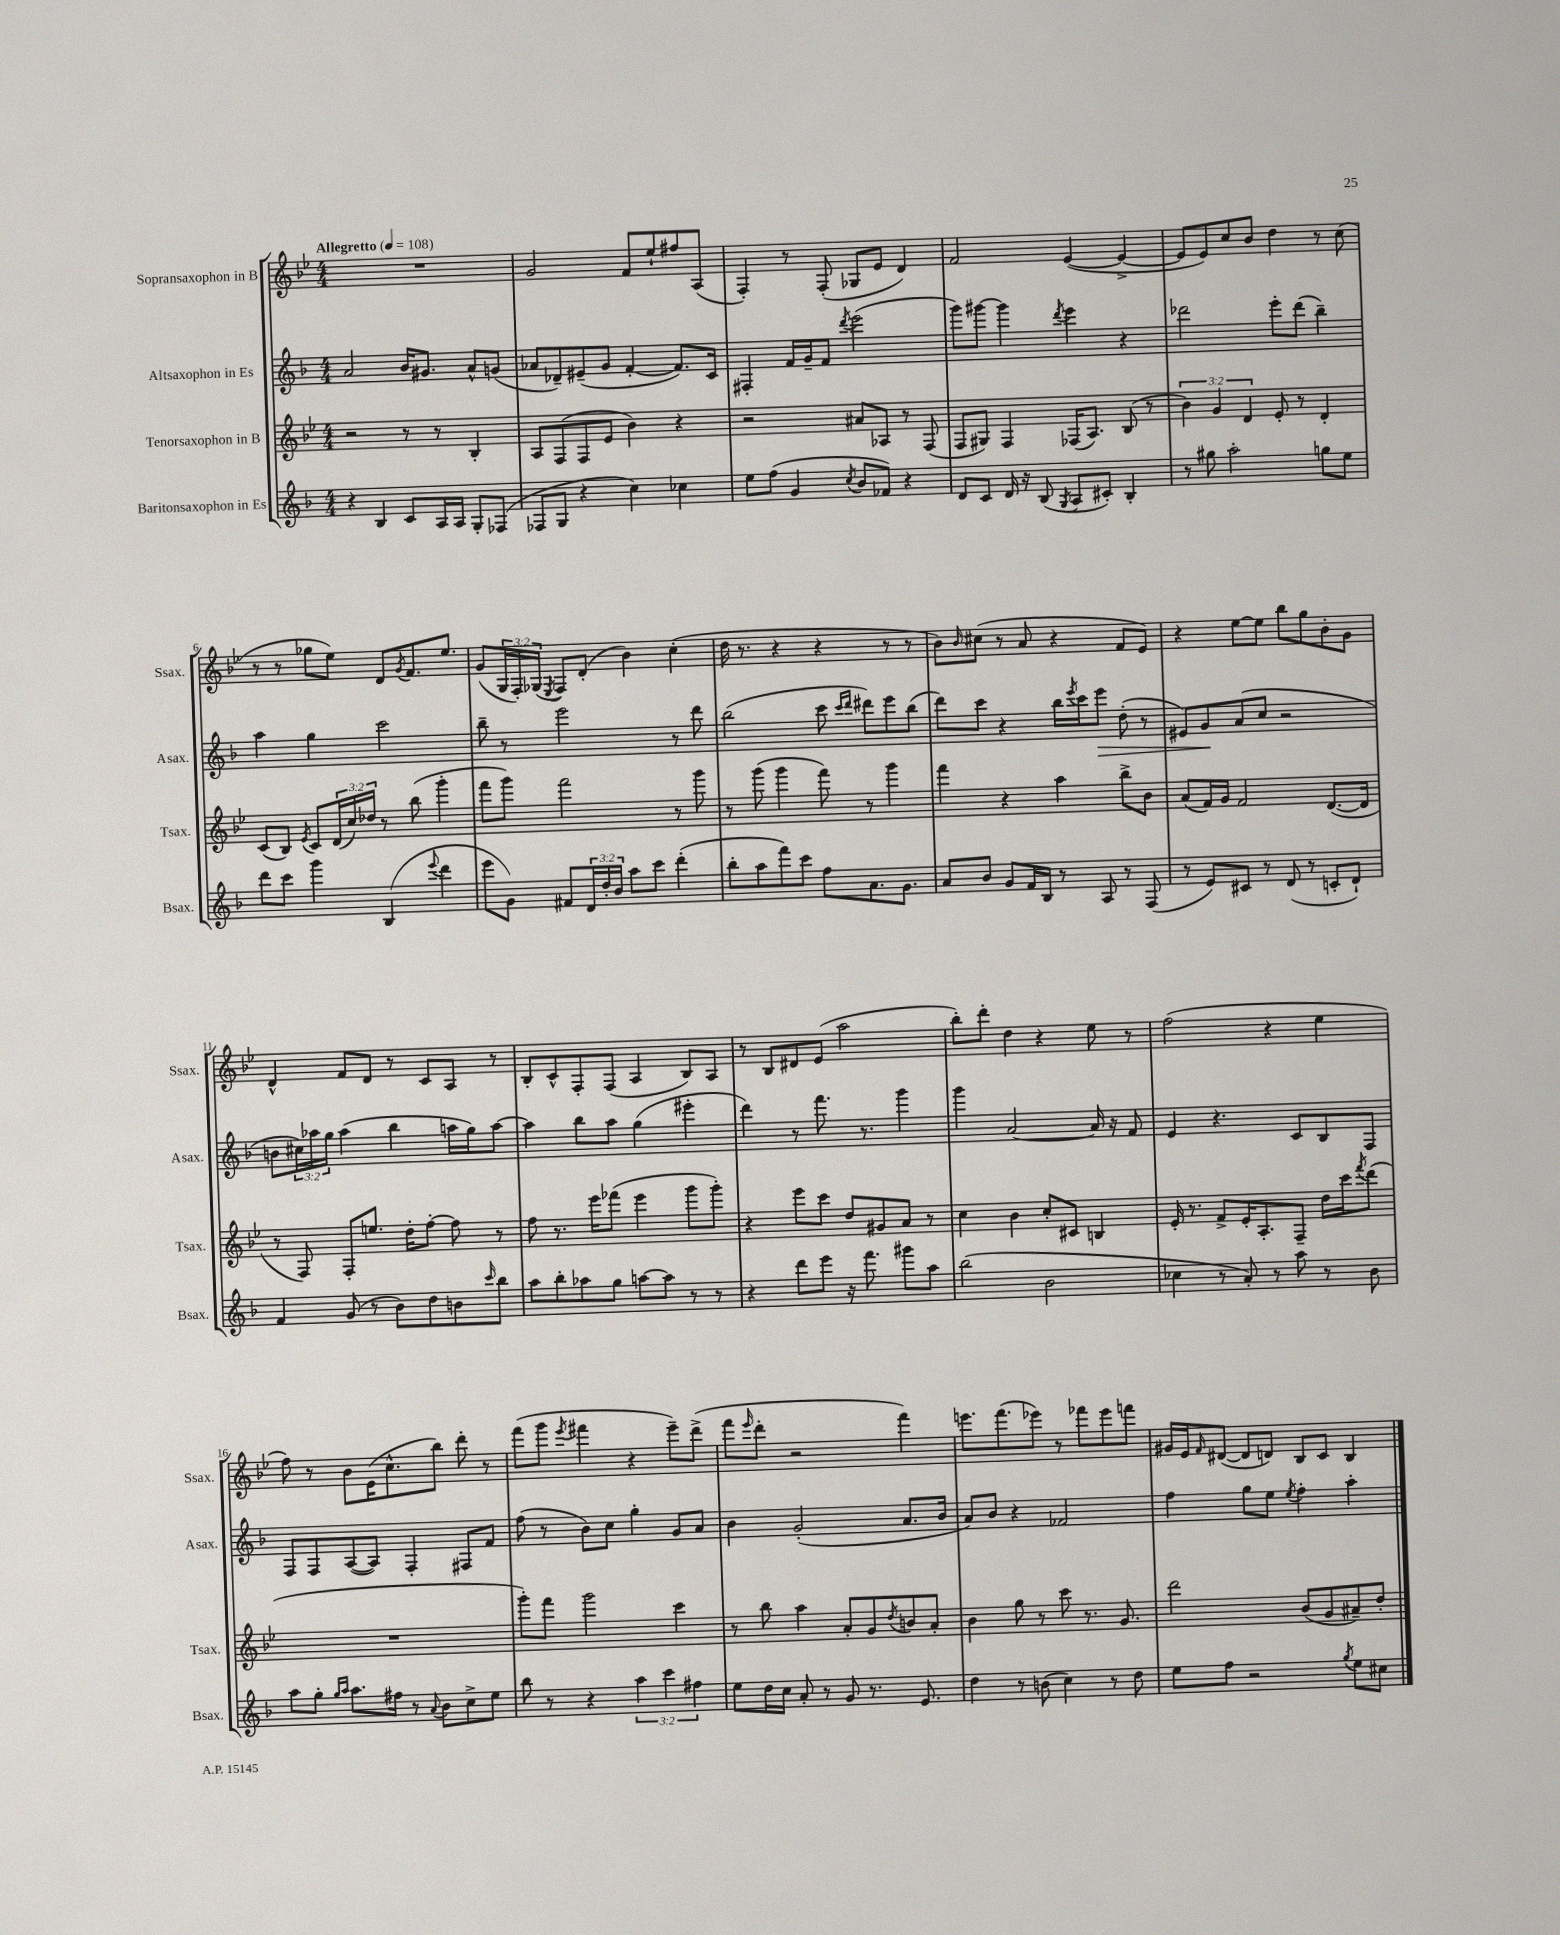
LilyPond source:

<<
\new StaffGroup <<
\new Staff = "s0" \with { instrumentName = "Sopransaxophon in B" shortInstrumentName = "Ssax." } {
    \clef treble \key bes \major \numericTimeSignature \time 4/4 \override Staff.TupletNumber.text = #tuplet-number::calc-fraction-text \tempo "Allegretto" 4 = 108
    R1 |
    g'2 f'8 ees''8-! fis''8 a8( |
    f4-.) r8 f8-.( ges8 ees'8 d'4) |
    f'2 ees'4~( ees'4~-> |
    ees'8 ees'8) c''8 bes'8 d''4 r8 c''8( |
    r8 r8 ges''8 ees''8) d'8 \acciaccatura { g'8 } f'8. ees''8. |
    g'8( \tuplet 3/2 { g16 f16-.) ges16( } \acciaccatura { ees8 } f8) d'8-.( bes'4) c''4-.( |
    d''16 r8. r4 r4 r8 r8 |
    bes'8) \grace { bes'16 } cis''8( r8 a'8 r4 f'8 ees'8) |
    r4 ees''8~ ees''8 bes''8 g''8 bes'8-. g'8 |
    d'4-^ f'8 d'8 r8 c'8 a8 r8 |
    bes8-. c'8-^ f8-. f8( a4 bes8) a8 |
    r8 bes8 dis'8 ees'8( a''2 |
    bes''8-.) d'''8-. d''4 r4 ees''8 r8 |
    f''2( r4 ees''4 |
    f''8) r8 bes'8 ees'16( c''8.-^ bes''8) d'''8-. r8 |
    f'''8( g'''8 \acciaccatura { ees'''8 } fis'''4 r4 ees'''8--) d'''8->( |
    f'''8 \grace { ees'''16 } d'''8-. r2 f'''4) |
    e'''8. f'''8.( ees'''8) r8 fes'''8 ees'''8 f'''8 |
    gis'16 ees'16 \grace { f'16 } dis'8~( dis'8 d'8) bes8 c'8 bes4 \bar "|." |
}
\new Staff = "s1" \with { instrumentName = "Altsaxophon in Es" shortInstrumentName = "Asax." } {
    \clef treble \key f \major \numericTimeSignature \time 4/4 \override Staff.TupletNumber.text = #tuplet-number::calc-fraction-text
    a'2 bes'16 gis'8. a'8-^ g'8( |
    aes'8 des'8--) eis'8--( g'8 f'4~-. f'8.) c'16 |
    fis4-. f'16 g'16-- f'8 \acciaccatura { d'''8 } e'''2( |
    g'''8) gis'''8~ gis'''4 \acciaccatura { d'''8 } e'''4 r4 |
    des'''2 e'''8-. des'''8( bes''4--) |
    a''4 g''4 c'''2 |
    bes''8-- r8 e'''2 r8 d'''8 |
    bes''2( c'''8 \grace { c'''16 d'''16 } dis'''8) e'''8 bes''8( |
    d'''8) c'''8 r4 bes''16 \acciaccatura { e'''8 } c'''16 e'''8\> d''8-.( r8 |
    eis'8) g'8\! a'8( c''8 r2 |
    b'8 \tuplet 3/2 { cis''16) aes''16 g''16 } aes''4( bes''4 a''16 g''16) a''8~ |
    a''4 bes''8 a''8 g''4( eis'''4-. |
    d'''4) r8 f'''8. r8. g'''4 |
    g'''4 a'2~ a'16 r16 f'8 |
    e'4 r4. c'8 bes8 f8 |
    f8 f8 a8~( a8) f4-. fis8 f'8 |
    f''8( r8 bes'8) c''8 g''4-. g'8 a'8 |
    bes'4 g'2-.( a'8. bes'16 |
    a'8) bes'8 r4 fes'2 |
    f''4 g''8 e''8 \acciaccatura { e''8 } f''4-. a''4-. \bar "|." |
}
\new Staff = "s2" \with { instrumentName = "Tenorsaxophon in B" shortInstrumentName = "Tsax." } {
    \clef treble \key bes \major \numericTimeSignature \time 4/4 \override Staff.TupletNumber.text = #tuplet-number::calc-fraction-text
    r2 r8 r8 bes4-. |
    a8 f8( f8 ees'8 bes'4) r4 |
    r2 ais'8 aes8 r8 f8( |
    f8 gis8) f4 fes16( a8.) bes8( r8 |
    \tuplet 3/2 { bes'4) g'4 d'4 } ees'8-. r8 d'4-. |
    c'8( bes8) \acciaccatura { ees'8 } c'8 \tuplet 3/2 { d'16( c''16) des''16 } r8 bes''8( g'''4-. |
    f'''8 g'''8) f'''2 r8 g'''8 |
    r8 g'''8( g'''4 f'''8) r8 g'''4 |
    f'''4 r4 a''4 bes''8-> bes'8 |
    a'8( f'16) g'16 f'2 d'8.~( d'16 |
    r8 f8) f8-. e''8. d''16-. f''8~-. f''8 r8 |
    f''8 r8. ees'''16 fes'''8( ees'''4 g'''8 g'''8-.) |
    r4 ees'''8 c'''8 d''8 gis'8 a'8 r8 |
    c''4 bes'4 c''8-. cis'8 b4 |
    ees'16-. r8. f'8-> ees'16-. a8.-. f8-- d''16 c'''16 \acciaccatura { f'''8 } d'''8( |
    R1 |
    g'''8-.) f'''8 g'''2 c'''4 |
    r8 bes''8 a''4 a'8-. g'8 \acciaccatura { d''8 } b'8 a'8-. |
    bes'4 g''8 r8 c'''8 r8. g'8. |
    d'''2 bes'8( g'8 ais'8--) d''8-. \bar "|." |
}
\new Staff = "s3" \with { instrumentName = "Baritonsaxophon in Es" shortInstrumentName = "Bsax." } {
    \clef treble \key f \major \numericTimeSignature \time 4/4 \override Staff.TupletNumber.text = #tuplet-number::calc-fraction-text
    r4 bes4 c'8 a16 a16 g8-. fes8( |
    fes8 g8 r4 c''4) ces''4 |
    e''8 f''8( g'4 \acciaccatura { c''8 } bes'8 fes'8) r4 |
    d'8 c'8 d'16 r16 bes8( \acciaccatura { g8 } a8 cis'8-.) bes4-. |
    r8 gis''8 a''2-. g''8 e''8 |
    d'''8 c'''8 g'''4 bes4( \appoggiatura { e'''8 } d'''4 |
    e'''8 g'8) fis'8 \tuplet 3/2 { d'16 d''16-. bes'16 } a''8 c'''8 d'''4-.( |
    bes''8-. a''8 f'''8) c'''8 f''8 a'8. g'8. |
    a'8 bes'8 g'8 f'16 bes16 r8 a8 r8 f8( |
    r8 e'8) cis'8 r8 d'8( r8 c'8-. d'8-!) |
    f'4 g'8( r8 bes'8) d''8 b'8 \grace { c'''16 } bes''8 |
    a''8 bes''8-. aes''8 g''8 a''8~ a''8 r8 r8 |
    r4 d'''8 e'''8 r16 f'''8. gis'''8 a''8 |
    bes''2( bes'2 |
    ces''4 r8 a'8-.) r8 a''8 r8 bes'8 |
    a''8 g''8-. \grace { g''16 a''16 } a''8. fis''16 r8 \appoggiatura { a'8 } bes'8 c''8-> e''8 |
    bes''8 r8 r4 \tuplet 3/2 { a''4 c'''4 fis''4 } |
    e''8 d''16 c''16 a'8-. r8 g'8 r8. e'8. |
    d''4 r8 b'8( c''4) r8 d''8 |
    e''8 f''8 r2 \acciaccatura { g''8 } e''8 cis''8 \bar "|." |
}
>>
>>
